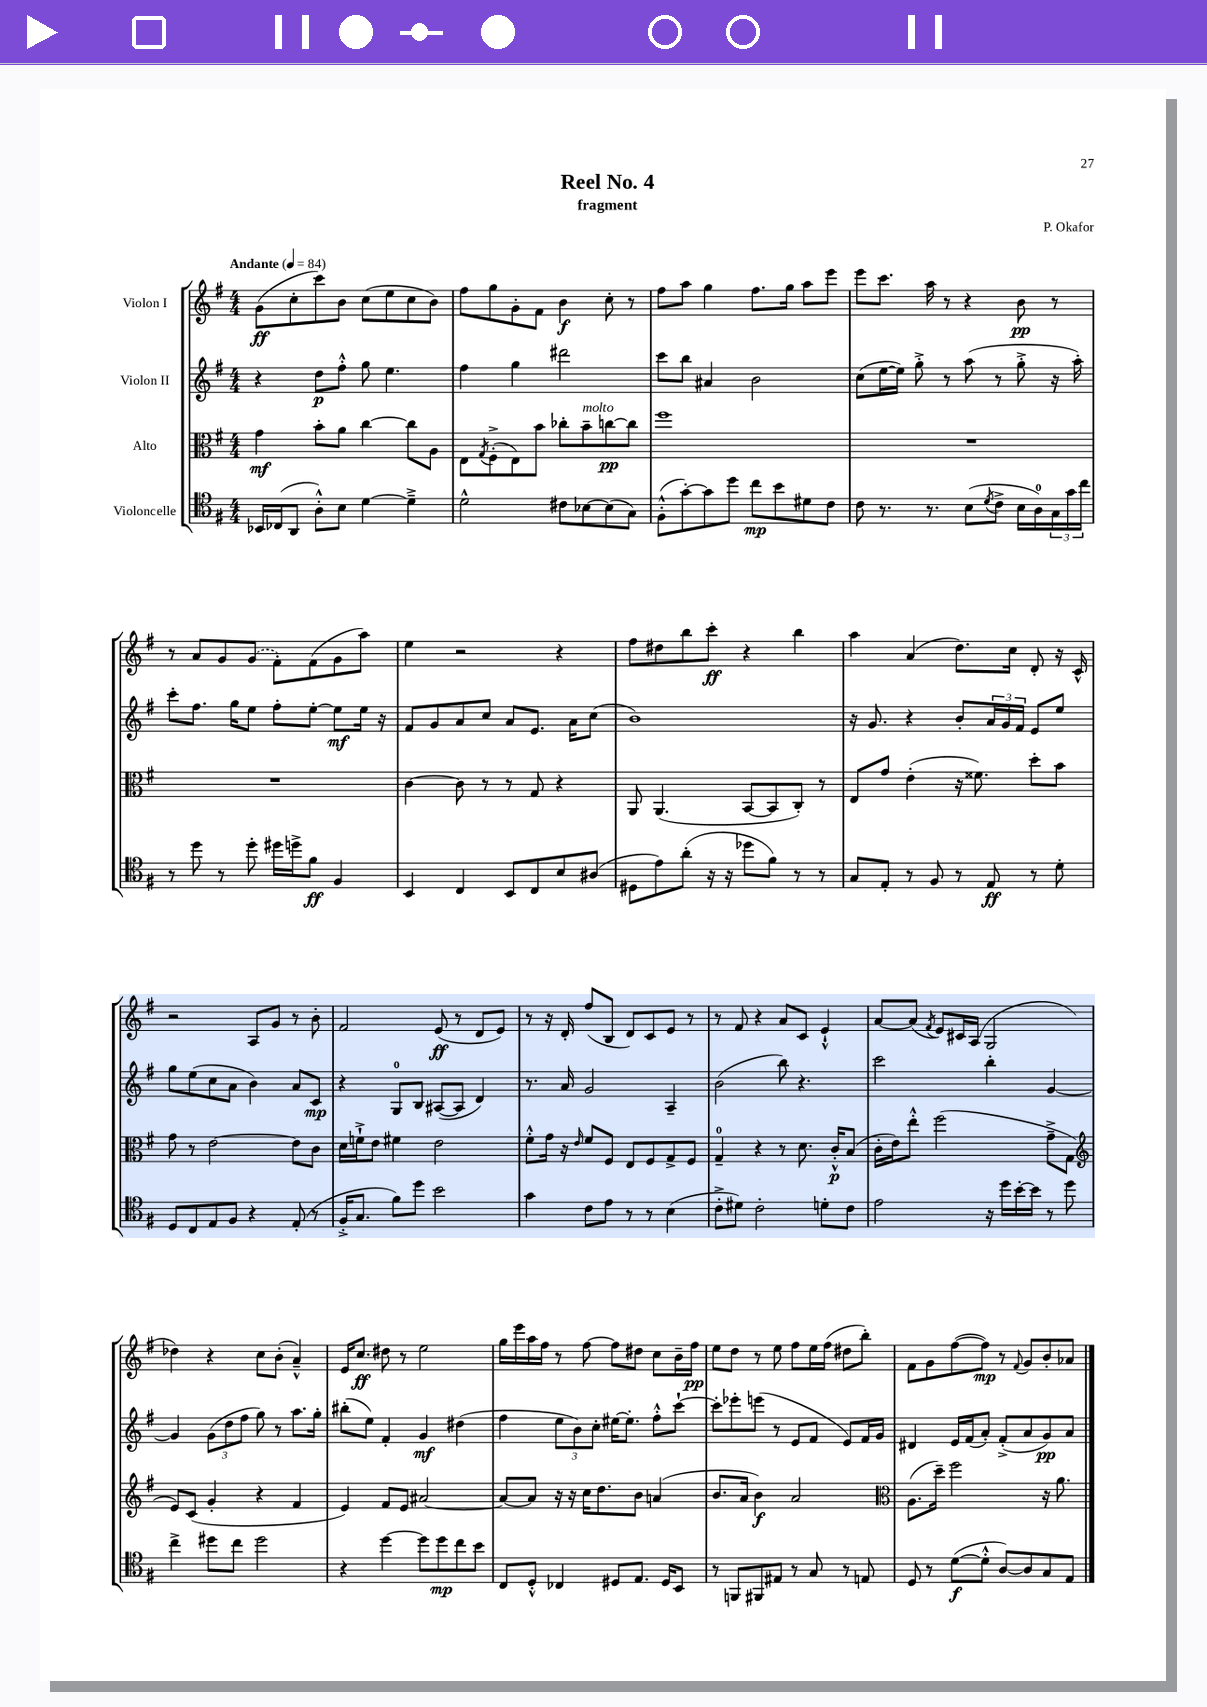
\header { title = "Reel No. 4" composer = "P. Okafor" subtitle = "fragment" }
<<
\new StaffGroup <<
\new Staff = "s0" \with { instrumentName = "Violon I" } {
    \clef treble \key g \major \numericTimeSignature \time 4/4 \tempo "Andante" 4 = 84
    g'8\ff( c''8-. c'''8) b'8 c''8( e''8 c''8 b'8) |
    fis''8 g''8 g'8-. fis'8 b'4\f c''8-. r8 |
    fis''8 a''8 g''4 fis''8. g''16 a''8 e'''8 |
    e'''8 c'''8. a''16 r8 r4 b'8\pp r8 |
    r8 a'8 g'8 \once \slurDashed g'8( fis'8-.) fis'8( g'8 a''8) |
    e''4 r2 r4 |
    fis''8 dis''8 b''8 c'''8-.\ff r4 b''4 |
    a''4 a'4( d''8.) c''16 d'8-. r16 c'16-^ |
    r2 a8 g'8 r8 b'8-. |
    fis'2 e'8\ff( r8 d'8 e'8) |
    r8 r16 d'16-. fis''8( b8 d'8) c'8 e'8 r8 |
    r8 fis'8 r4 a'8 c'8 e'4-!-^ |
    a'8~ a'8( \acciaccatura { fis'8 } e'8) cis'16 a16( g2 |
    des''4) r4 c''8 b'8-.( a'4---^) |
    e'16 c''8.\ff dis''8 r8 e''2 |
    g''16 e'''16 a''16 fis''16 r8 fis''8~ fis''8 dis''8 c''8 b'16-- fis''16\pp |
    e''8 d''8 r8 e''8 fis''8 e''16 fis''16( dis''8 b''8-.) |
    fis'8 g'8 fis''8~( fis''8\mp) r8 \appoggiatura { fis'8 } g'8 b'8-. aes'8 \bar "|." |
}
\new Staff = "s1" \with { instrumentName = "Violon II" } {
    \clef treble \key g \major \numericTimeSignature \time 4/4
    r4 d''8\p fis''8-.-^ g''8 e''4. |
    fis''4 g''4 dis'''2 |
    c'''8 b''8 ais'4 b'2 |
    c''8( e''16~ e''16) g''8-.-> r8 a''8( r8 g''8-.-> r16 a''16-.) |
    c'''8-. fis''8. g''16 e''8 fis''8-. e''8~-. e''8\mf e''16 r16 |
    fis'8 g'8 a'8 c''8 a'8 e'8. a'16 c''8( |
    b'1) |
    r16 g'8. r4 b'8-. \tuplet 3/2 { a'16 g'16 fis'16 } e'8 e''8 |
    g''8 e''8( c''8 a'8 b'4) a'8 c'8\mp |
    r4 g8-0 b8 ais8~( ais8 d'4) |
    r8. a'16 g'2 a4-- |
    b'2( b''8) r4. |
    c'''2 b''4-. g'4~ |
    g'4 \tuplet 3/2 { g'8( d''8 fis''8 } g''8) r8 a''8. g''16-. |
    bis''8-.( e''8) fis'4-. g'4\mf dis''4( |
    fis''4 \tuplet 3/2 { e''8 b'8) c''8-. } eis''16~ eis''8.-. fis''8-.-^ c'''8~-! |
    c'''8-. ees'''8-. e'''8( r8 e'8 fis'8 e'8) fis'16 g'16 |
    dis'4 e'16 fis'16( a'8-.) fis'8-.->( a'8 g'8\pp) a'8 \bar "|." |
}
\new Staff = "s2" \with { instrumentName = "Alto" } {
    \clef alto \key g \major \numericTimeSignature \time 4/4
    g'4\mf b'8-. a'8 c''4~ c''8 a8 |
    e8 \acciaccatura { g8 } fis8-.->( e8) b'8 ces''8-. b'8--^\markup { \italic "molto" } c''8~\pp c''8 |
    fis''1 |
    R1 |
    R1 |
    c'4~ c'8 r8 r8 g8 r4 |
    a,8 a,4.( b,8~ b,8 c8-.) r8 |
    e8 g'8 e'4-.( r16 fisis'8.) d''8-. b'8 |
    g'8 r8 e'2~ e'8 c'8 |
    d'16 f'16-!-> e'8 fis'4 e'2 |
    fis'8-.-^ g'16 r16 \grace { e'16 } fis'8 fis8 e8 fis8 g8-> fis8 |
    g4-0-- r4 r8 d'8. c'16-.-^\p b8( |
    c'16-. e'16) e''8-.-^ fis''2( g'8---> g8 |
    \clef treble e'8) c'8( g'4-. r4 fis'4 |
    e'4) fis'8 e'8 ais'2~ |
    ais'8~ ais'8 r16 r16 c''16 d''8. b'8 a'4( |
    b'8. a'16 b'4\f) a'2 |
    \clef alto a8.( d''16--) fis''2 r16 a'8. \bar "|." |
}
\new Staff = "s3" \with { instrumentName = "Violoncelle" } {
    \clef tenor \key g \major \numericTimeSignature \time 4/4
    bes,16 ces16( a,8 a8-.-^) b8 d'4~ d'4---> |
    d'2-^ cis'8 bes8~ bes8( g8) |
    fis8-.-^( g'8~-.) g'8 d''8 c''8\mp b'8 dis'8 c'8 |
    c'8 r8. r8. b8( \acciaccatura { d'8 } c'8-> b16 a16-0) \tuplet 3/2 { g16 g'16 c''16 } |
    r8 d''8 r8 d''8-. dis''16 d''16-> fis'8\ff fis4 |
    b,4 c4 b,8 c8 b8 ais8( |
    dis8 e'8) a'8-.( r16 r16 des''8 fis'8) r8 r8 |
    g8 e8-. r8 fis8 r8 e8\ff r8 d'8-. |
    d8 c8 e8 fis8 r4 e8-.( r8 |
    fis16-.-> g8. fis'8) d''8 b'2 |
    g'4 c'8 e'8 r8 r8 b4( |
    c'8-.-> dis'8) c'2-. d'8-. c'8 |
    e'2 r16 d''16 b'16~-. b'16 r8 d''8 |
    c''4-> dis''8 c''8 dis''2 |
    r4 d''4~ d''8 d''8\mp c''8 b'8 |
    c8 d8-.-^ ces4 dis8 e8. dis16 b,8 |
    r8 f,8 fis,8 eis8 r8 g8 r8 e8 |
    d8 r8 d'8~\f( d'8-.-^ a8~) a8 g8 e8 \bar "|." |
}
>>
>>
\layout { \context { \Score \remove "Bar_number_engraver" } }
